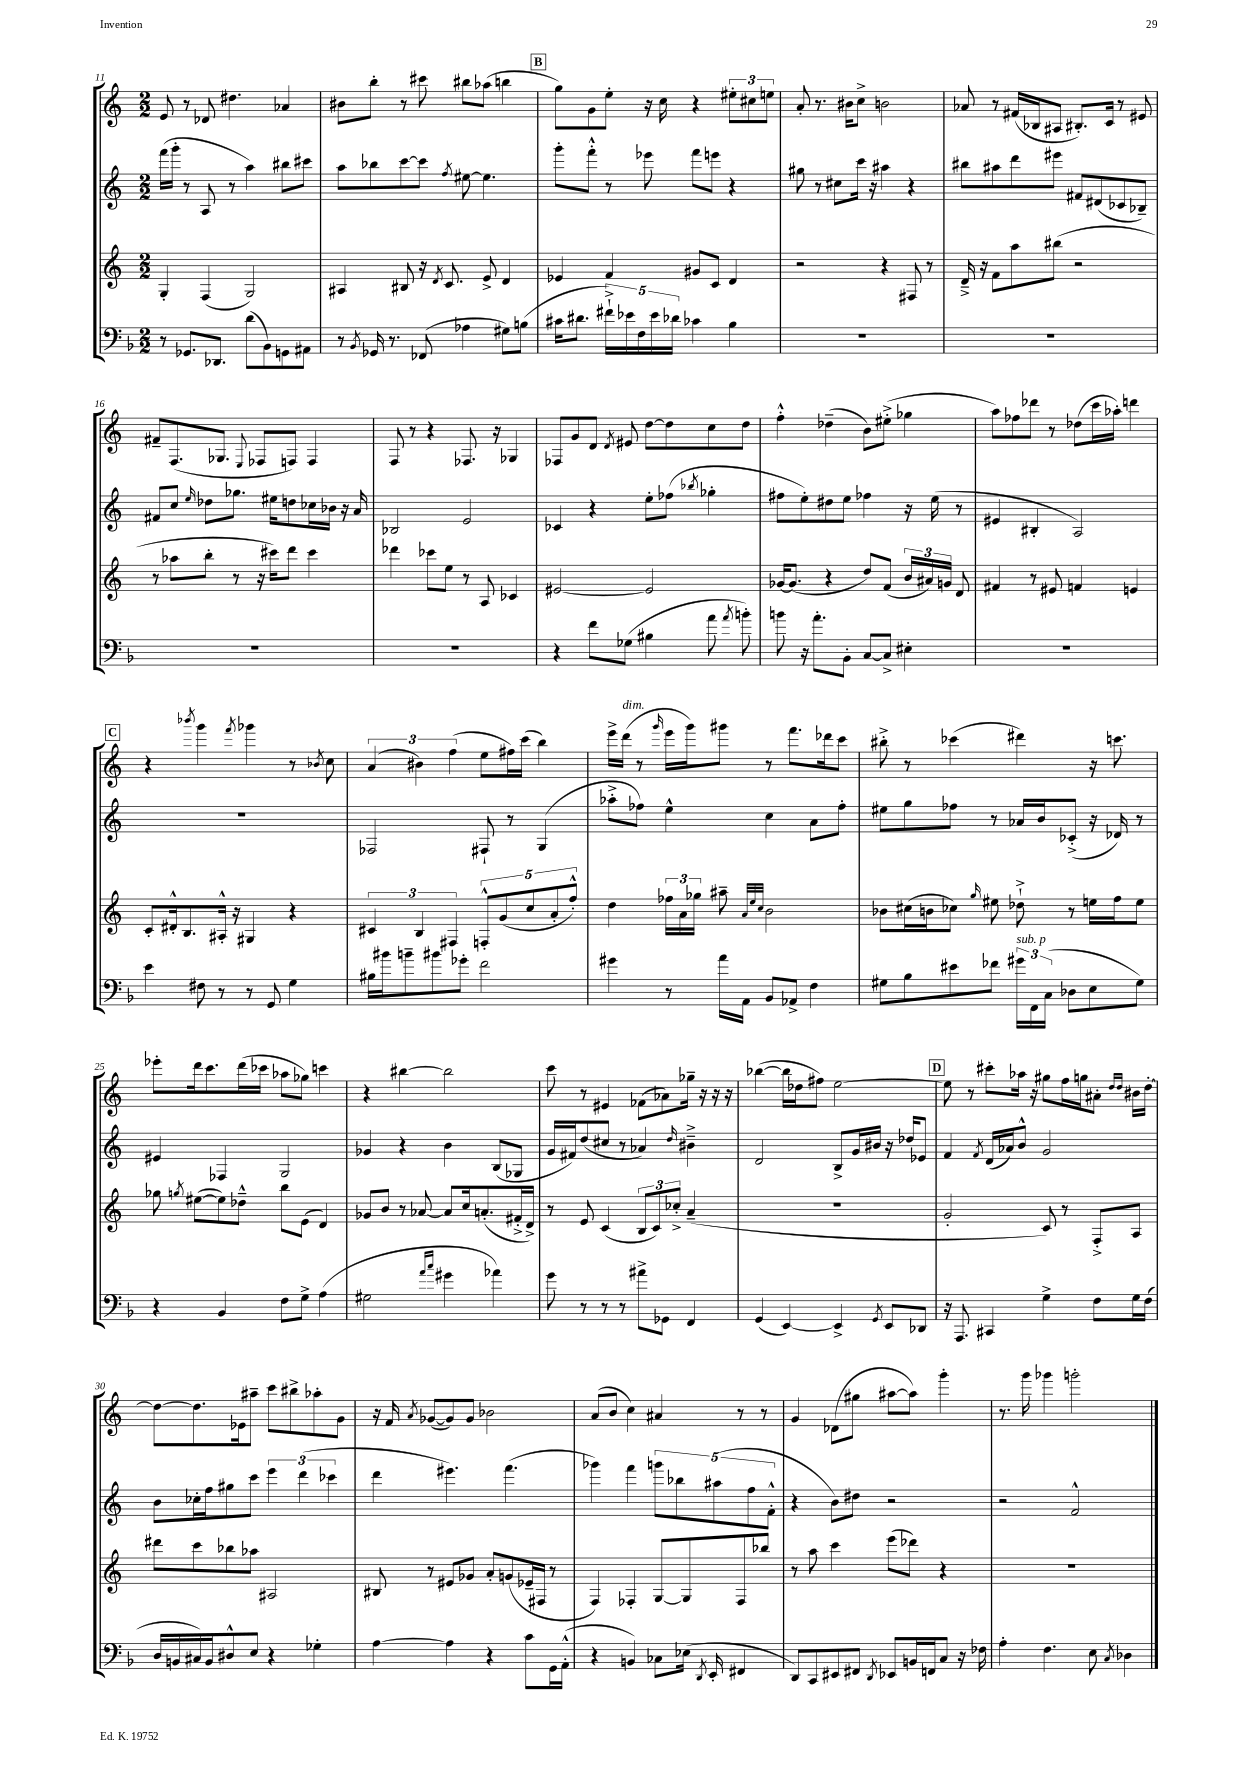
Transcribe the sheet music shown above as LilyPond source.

<<
\new StaffGroup <<
\new Staff = "s0" {
    \clef treble \key c \major \numericTimeSignature \time 2/2
    \autoBeamOff e'8 r8 des'8 dis''4. aes'4 |
    bis'8[ b''8]-. r8 cis'''8 bis''8[ aes''8]( b''4 |
    \mark \markup { \box "B" } g''8[) g'8 e''8]-. r16 c''16 r4 \tuplet 3/2 { eis''8[-. cis''8 e''8] } |
    a'8-. r8. bis'16[ c''8]-> b'2 |
    aes'8 r8 fis'16[( bes16 ais8] bis8.[-.) c'16] r8 eis'8 |
    fis'8[-- f8.( ges8.] \appoggiatura { e8 } fes8[ f8]) f4 |
    f8 r8 r4 fes8. r16 ges4 |
    fes8[ g'8 d'8] \acciaccatura { d'8 } eis'8 d''8[~ d''8 c''8 d''8] |
    f''4-.-^ des''4--( b'8[) eis''8]-.->( ges''4 |
    a''8[) fes''8 des'''8] r8 des''8[( c'''16 aes''16]-.) d'''4 |
    \mark \markup { \box "C" } r4 \acciaccatura { bes'''8 } g'''4 \acciaccatura { f'''8 } ges'''4 r8 \acciaccatura { bes'8 } c''8 |
    \tuplet 3/2 { a'4( bis'4) f''4( } e''8[ fis''16) c'''16]( b''4) |
    e'''16[-> d'''16]^\markup { \italic "dim." }( r8 \grace { g'''16 } e'''16[ g'''16) gis'''8] r8 f'''8.[ des'''16 c'''8] |
    bis''8-.-> r8 ces'''4( dis'''4) r16 c'''8. |
    ees'''8[-. d'''16 c'''8. d'''16( ces'''16] aes''8[ ges''8]) c'''4 |
    r4 bis''4~ bis''2 |
    c'''8 r8 eis'4 fes'8[( aes'8) ges''16]-- r16 r16 r16 |
    bes''4~( bes''16[ des''16 fis''8]) e''2~ |
    \mark \markup { \box "D" } e''8 r8 cis'''8[-. aes''16] r16 gis''8[ f''16 g''16 ais'8]-. \grace { d''16[ d''16] } bis'16[ d''16]~-. |
    d''8[~ d''8. ees'16 ais''8]-- c'''8[ bis''8-> aes''8-. g'8] |
    r16 f'16 \acciaccatura { a'8 } ges'8[~( ges'8) ges'8] bes'2 |
    a'8[( b'8] c''4) ais'4 r8 r8 |
    g'4 des'8[( gis''8] ais''8[~ ais''8]) g'''4-. |
    r8. g'''16 ges'''4 g'''2-. \bar "|." |
}
\new Staff = "s1" {
    \clef treble \key c \major \numericTimeSignature \time 2/2
    \autoBeamOff f'''16[( g'''16]-. r8 a8 r8 a''4) bis''8[ cis'''8] |
    a''8[ bes''8 c'''8~ c'''8] \acciaccatura { f''8 } eis''8~ eis''4. |
    \mark \markup { \box "B" } g'''8[-. f'''8]-.-^ r8 ees'''8 f'''8[ e'''8] r4 |
    gis''8 r8 cis''8[ c'''16] r16 ais''4 r4 |
    bis''8[ ais''8 d'''8 eis'''8] fis'8[ dis'8( ces'8 bes8]--) |
    fis'8[ c''8] \grace { e''16 } des''8[ ges''8.] eis''16[ d''8 ces''16 bes'16] r16 a'16 |
    bes2 e'2 |
    ces'4 r4 e''8[-. fes''8]( \acciaccatura { bes''8 } ges''4-. |
    fis''8[ e''8-.) dis''8 e''8] fes''4 r16 e''16( r8 |
    eis'4 bis4-. a2) |
    \mark \markup { \box "C" } R1 |
    fes2 fis8-! r8 g4( |
    aes''8[-.-> fes''8]) e''4-^ c''4 a'8[ fes''8]-. |
    eis''8[ g''8 fes''8] r8 aes'16[ b'16 ces'8]-.->( r16 des'16) r8 |
    eis'4 fes4 g2 |
    ges'4 r4 b'4 b8[( ges8] |
    g'16[ fis'16) d''8( cis''8] r8 aes'4) \grace { d''16 } bis'4---> |
    d'2 b8[-> g'16 bis'16] r16 des''16[ ees'8] |
    \mark \markup { \box "D" } f'4 \acciaccatura { f'8 } d'16[( aes'16) b'8]-^ g'2 |
    b'8[ ces''16-. f''16 gis''8 c'''8] \tuplet 3/2 { e'''4 d'''4( ces'''4 } |
    d'''4 eis'''4.) f'''4.( |
    ges'''4) f'''4 \tuplet 5/4 { g'''8[ bes''8 ais''8( f''8 f'8]-.-^ } |
    r4 b'8[) dis''8] r2 |
    r2 f'2-^ \bar "|." |
}
\new Staff = "s2" {
    \clef treble \key c \major \numericTimeSignature \time 2/2
    \autoBeamOff g4-. f4( g2) |
    ais4 bis8 r16 \acciaccatura { d'8 } c'8. e'8-> d'4 |
    \mark \markup { \box "B" } ees'4 f'4 gis'8[ c'8] d'4 |
    r2 r4 fis8 r8 |
    d'16---> r16 f'8[ a''8 bis''8]( r2 |
    r8 aes''8[ b''8]-. r8 r16 cis'''16[) d'''8] cis'''4 |
    des'''4 ces'''8[ e''8] r8 a8 ces'4 |
    eis'2~ eis'2 |
    ges'16[~ ges'8.]( r4 d''8[) f'8]( \tuplet 3/2 { b'16[ ais'16) g'16] } d'8 |
    fis'4 r8 eis'8 f'4 e'4 |
    \mark \markup { \box "C" } c'8[-. dis'16-.-^ b8. ais16]-.-^ r16 gis4 r4 |
    \tuplet 3/2 { cis'4 b4 fis4 } \tuplet 5/4 { f8[-.-^ g'8( c''8 a'8-. f''8]-.-^) } |
    d''4 \tuplet 3/2 { fes''16[ a'16 ges''16] } ais''8-- \grace { a'32[ e''32 c''32] } b'2 |
    bes'8[ cis''16( b'16 ces''8]) \grace { g''16 } eis''8 des''8-!-> r8 e''16[ f''16 e''8] |
    ges''8 \acciaccatura { g''8 } eis''8[~( eis''8) des''8]---^ b''8[ e'8]( d'4) |
    ges'8[ b'8] r8 aes'8~ aes'8[ c''16 a'8.-.( fis'16-.-> d'16]->) |
    r8 e'8 c'4( \tuplet 3/2 { b8[ c'8) ces''8]-.-> } a'4--( |
    R1 |
    \mark \markup { \box "D" } g'2-. c'8) r8 f8[-.-> a8] |
    dis'''8[ c'''8 bes''8 aes''8] ais2 |
    bis8 r8 eis'8[ ges'8] a'8[-. g'8( ees'16-- fis16] r8 |
    f4) fes4-. g8[~ g8 fes8 bes''8] |
    r8 a''8 c'''4 e'''8[( des'''8]) r4 |
    R1 \bar "|." |
}
\new Staff = "s3" {
    \clef bass \key f \major \numericTimeSignature \time 2/2
    \autoBeamOff r8 ges,8.[ des,8.] d'8[( bes,8) g,8 ais,8] |
    r8 \acciaccatura { bes,8 } ges,16 r8. fes,8( aes4 gis8[) b8]( |
    \mark \markup { \box "B" } cis'16[ dis'8.] \tuplet 5/4 { fis'16[-!->) ees'16 f16 ees'16 des'16] } ces'4 bes4 |
    R1 |
    R1 |
    R1 |
    R1 |
    r4 f'8[ ges8]( bis4 a'8 \acciaccatura { a'8 } b'8-.) |
    b'8 r16 a'8.[-. bes,8]-. c8[~ c8]-> eis4-. |
    R1 |
    \mark \markup { \box "C" } e'4 fis8 r8 r8 g,8 g4 |
    bis16[ bis'16 b'8-- bis'8 ges'8]-. f'2 |
    gis'4 r8 a'16[ a,16] bes,8[ aes,8]-> f4 |
    gis8[ bes8 eis'8 fes'8] \tuplet 3/2 { gis'16[^\markup { \italic "sub. p" } f,16 c16]( } des8[ e8 gis8]) |
    r4 bes,4 f8[ g8]-> a4( |
    gis2 \grace { a'16[ c''16] } gis'4 aes'4) |
    g'8 r8 r8 r8 ais'8[-> ges,8] f,4 |
    g,4( e,4~) e,4-> \acciaccatura { g,8 } e,8[ des,8] |
    \mark \markup { \box "D" } r16 a,,8. cis,4 g4-> f8[ g16 f16]( |
    d16[ b,16 cis16) b,16 dis8-^ e8] r4 ges4-. |
    a4~ a4 r4 c'8[ g,16 a,16]-.-^( |
    r4 b,4) ces8[ ees16]( \acciaccatura { d,8 } e,16-. fis,4 |
    d,8[) c,8 eis,8 fis,8] \acciaccatura { d,8 } ees,8[ b,16 f,16 c8] r16 fes16 |
    a4-. f4. e8 \acciaccatura { c8 } des4 \bar "|." |
}
>>
>>
\layout { \context { \Score currentBarNumber = #11 } }
